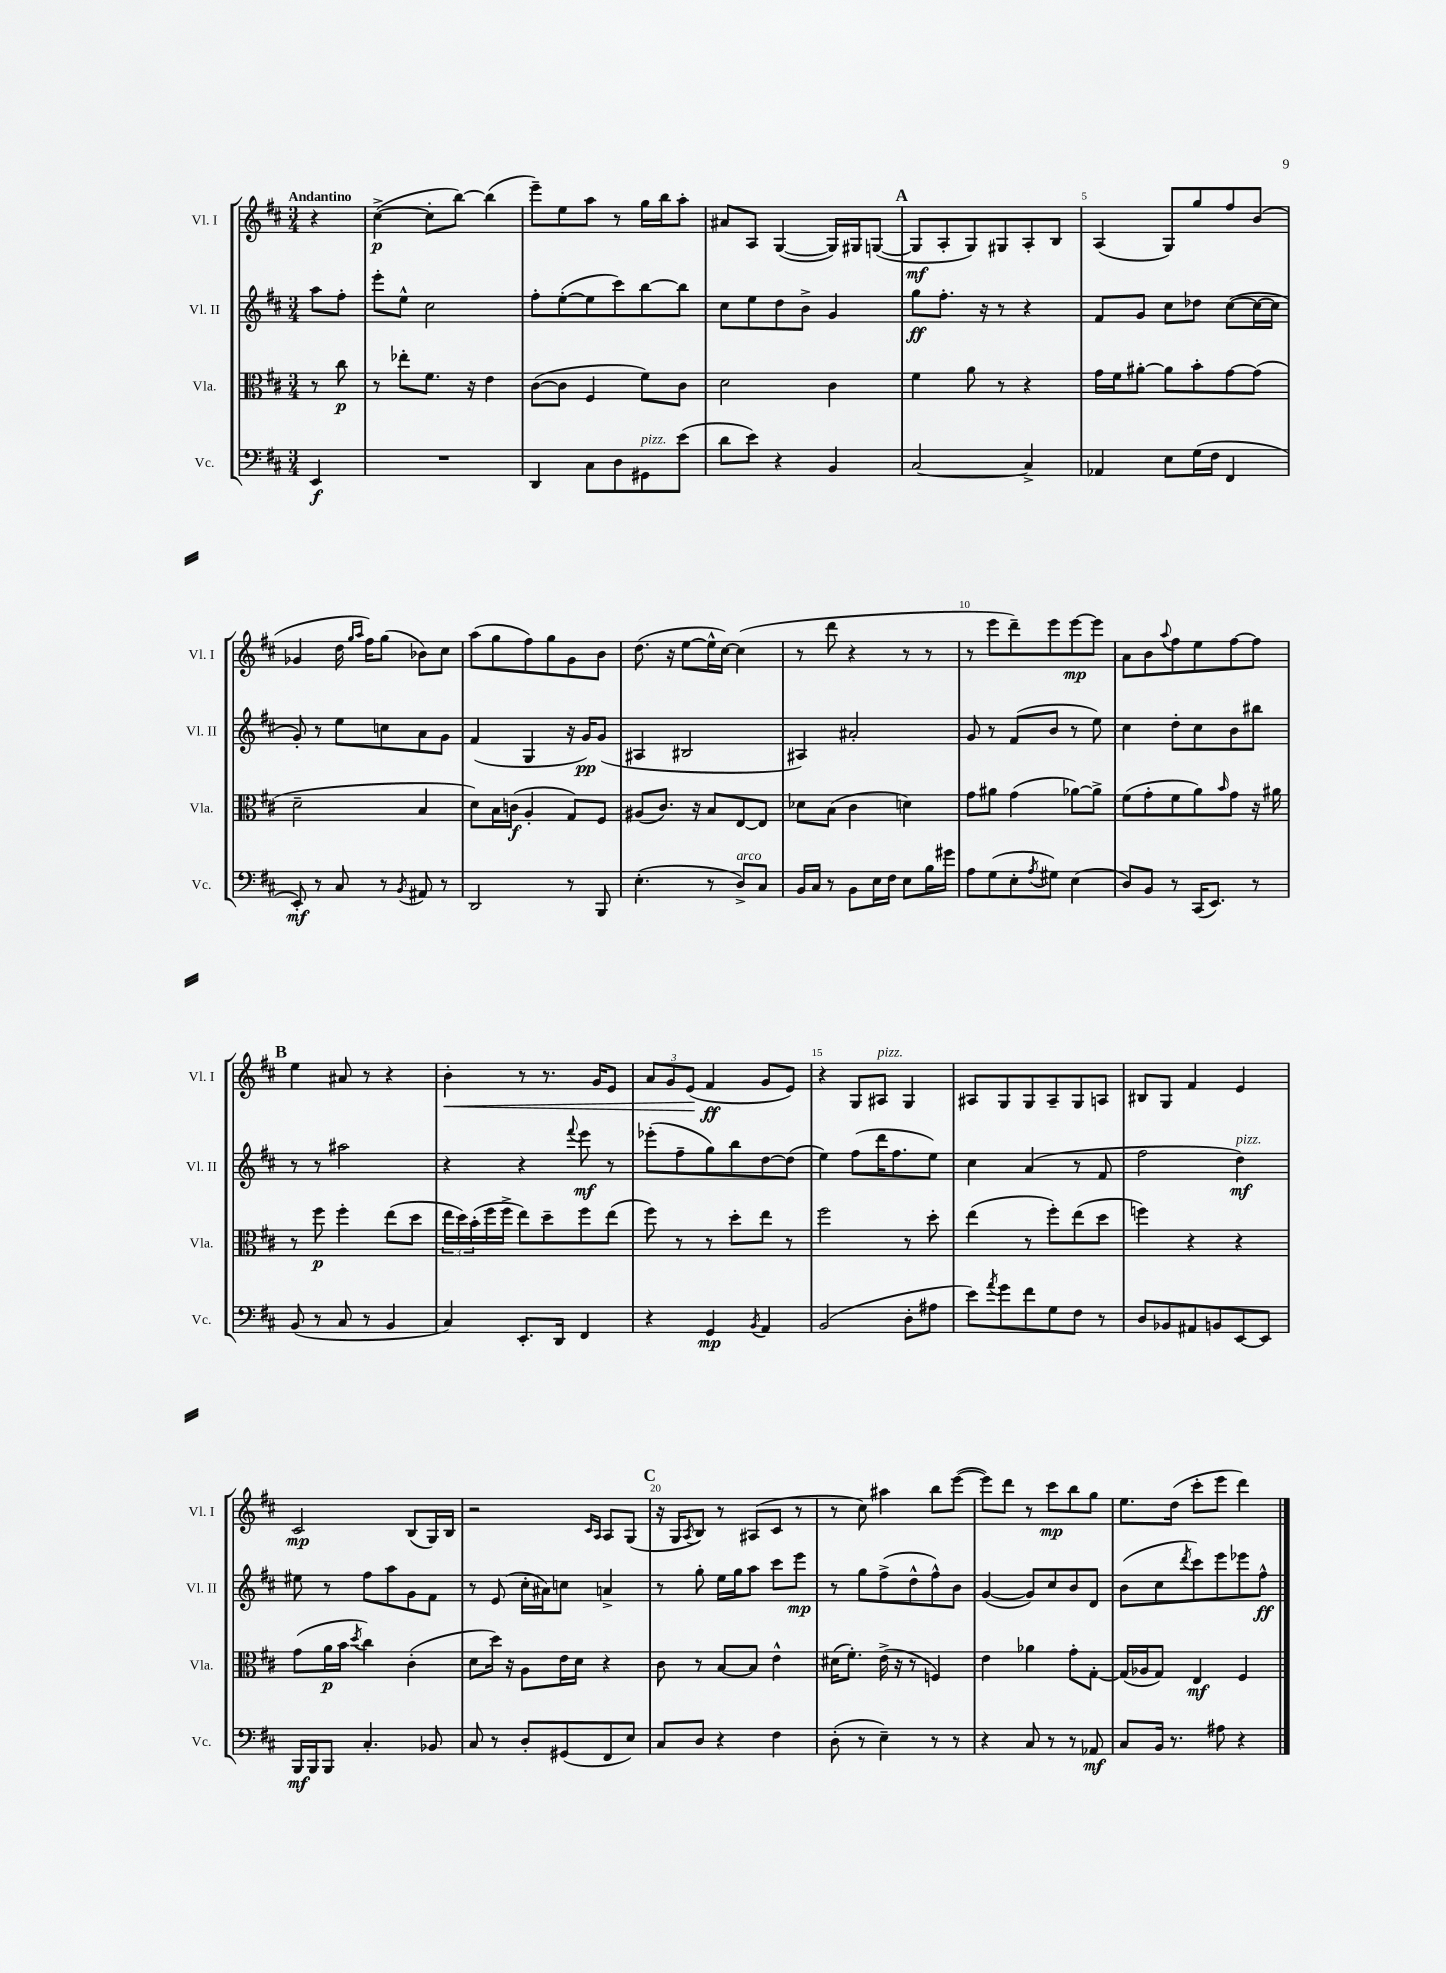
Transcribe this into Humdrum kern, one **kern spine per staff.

**kern	**dynam	**kern	**dynam	**kern	**dynam	**kern	**dynam
*part4	*part4	*part3	*part3	*part2	*part2	*part1	*part1
*staff4	*staff4	*staff3	*staff3	*staff2	*staff2	*staff1	*staff1
*I"Vc.	*	*I"Vla.	*	*I"Vl. II	*	*I"Vl. I	*
*I'Vc.	*	*I'Vla.	*	*I'Vl. II	*	*I'Vl. I	*
*clefF4	*	*clefC3	*	*clefG2	*	*clefG2	*
*k[f#c#]	*	*k[f#c#]	*	*k[f#c#]	*	*k[f#c#]	*
*M3/4	*	*M3/4	*	*M3/4	*	*M3/4	*
=	=	=	=	=	=	=	=
!	!	!	!	!	!	!LO:TX:a:B:t=Andantino	!
4EE/	f	8r	.	8aa\L	.	4r	.
.	.	8cc#\	p	8ff#'\J	.	.	.
=1	=1	=1	=1	=1	=1	=1	=1
2.r	.	8r	.	8eee'\L	.	([4cc#^\	p
.	.	8ee-X'\L	.	8ee^^\J	.	.	.
.	.	8.f#\J	.	2cc#\	.	8cc#'\L]	.
.	.	.	.	.	.	[8bb\J)	.
.	.	16r	.	.	.	.	.
.	.	4e\	.	.	.	(4bb\]	.
=2	=2	=2	=2	=2	=2	=2	=2
4DD/	.	([8c#\L	.	8ff#'\L	.	8eee~\L)	.
.	.	8c#\J]	.	([8ee'\	.	8ee\	.
8C#\L	.	4F#/	.	8ee\]	.	8aa\J	.
8D\	.	.	.	8ccc#\)	.	8r	.
!LO:TX:a:i:t=pizz.	!	!	!	!	!	!	!
8GG#X\	.	8f#\L)	.	[8bb\	.	16gg\LL	.
.	.	.	.	.	.	16bb\J	.
(8e\J	.	8c#\J	.	8bb\J]	.	8aa'\J	.
=3	=3	=3	=3	=3	=3	=3	=3
8d\L	.	2d\	.	8cc#\L	.	8a#X/L	.
8e\J)	.	.	.	8ee\	.	8A/J	.
4r	.	.	.	8dd\	.	([4G/	.
.	.	.	.	8b^\J	.	.	.
4BB/	.	4c#\	.	4g/	.	16G/LL])	.
.	.	.	.	.	.	16G#X/J	.
.	.	.	.	.	.	([8Gn/J	.
!!LO:REH:place=s1:t=A
=4	=4	=4	=4	=4	=4	=4	=4
[2C#/	.	4f#\	.	8gg\L	ff	8G/L]	mf
.	.	.	.	8.ff#'\J	.	8A'/	.
.	.	8a\	.	.	.	8G/)	.
.	.	.	.	16r	.	.	.
.	.	8r	.	8r	.	8G#X/	.
4C#^/]	.	4r	.	4r	.	8A'/	.
.	.	.	.	.	.	8B/J	.
=5	=5	=5	=5	=5	=5	=5	=5
4AA-X/	.	16g\LL	.	8f#/L	.	(4A/	.
.	.	16f#\J	.	.	.	.	.
.	.	[8a#X'\J	.	8g/J	.	.	.
8E\L	.	8a#\L]	.	8cc#\L	.	8G/L)	.
(16G\L	.	8b'\	.	8dd-X\J	.	8gg/	.
16F#\JJ	.	.	.	.	.	.	.
4FF#/	.	[8g\	.	([8cc#\L	.	8ff#/	.
.	.	(8g\J]	.	16cc#\L_	.	(8b/J	.
.	.	.	.	16cc#\JJ]	.	.	.
!!LO:LB:g=z
=6	=6	=6	=6	=6	=6	=6	=6
8EE'/)	mf	2d~\	.	8g'/)	.	4g-X/	.
8r	.	.	.	8r	.	.	.
8C#/	.	.	.	8ee\L	.	16dd\	.
.	.	.	.	.	.	16qqgg/LL	.
.	.	.	.	.	.	16qqaa/JJ	.
.	.	.	.	.	.	16ff#\KL)	.
8r	.	.	.	8ccn\	.	(8gg\J	.
8qBB/	.	.	.	.	.	.	.
8AA#X/	.	4B/	.	8a\	.	8b-X\L)	.
8r	.	.	.	8g\J	.	8cc#\J	.
=7	=7	=7	=7	=7	=7	=7	=7
2DD/	.	8d\L)	.	(4f#/	.	(8aa\L	.
.	.	16B\L	.	.	.	8gg\	.
.	.	(16cn\JJ	f	.	.	.	.
.	.	4A'/	.	4G/	.	8ff#\)	.
.	.	.	.	.	.	8gg\	.
8r	.	8G/L)	.	16r	.	8g\	.
.	.	.	.	16g/KL)	pp	.	.
8BBB/	.	8F#/J	.	(8g/J	.	8b\J	.
=8	=8	=8	=8	=8	=8	=8	=8
(4.E'\	.	(8A#X/L	.	4A#X/	.	(8.dd\	.
.	.	8.c#/J)	.	.	.	.	.
.	.	.	.	.	.	16r	.
.	.	.	.	2B#X/	.	[8ee\L	.
.	.	16r	.	.	.	.	.
8r	.	8B/L	.	.	.	16ee^^\L]	.
.	.	.	.	.	.	[16cc#\JJ)	.
!LO:TX:a:i:t=arco	!	!	!	!	!	!	!
8D^/L)	.	[8E/	.	.	.	(4cc#\]	.
8C#/J	.	8E/J]	.	.	.	.	.
=9	=9	=9	=9	=9	=9	=9	=9
16BB/LL	.	8d-X\L	.	4A#X/)	.	8r	.
16C#/JJ	.	.	.	.	.	.	.
8r	.	(8B\J	.	.	.	8ddd\	.
8BB\L	.	4c#\	.	2a#X'/	.	4r	.
16E\L	.	.	.	.	.	.	.
16F#\JJ	.	.	.	.	.	.	.
8E\L	.	4dn\)	.	.	.	8r	.
16B\L	.	.	.	.	.	8r	.
16g#X\JJ	.	.	.	.	.	.	.
=10	=10	=10	=10	=10	=10	=10	=10
8A\L	.	8g\L	.	8g/	.	8r	.
(8G\	.	8a#X\J	.	8r	.	8eee\L	.
8E'\	.	(4g\	.	(8f#/L	.	8ddd~\)	.
8qA/	.	.	.	.	.	.	.
8G#X\J)	.	.	.	8b/J	.	8eee\	.
(4E\	.	[8a-X\L)	.	8r	.	[8eee\	mp
.	.	8a-^\J]	.	8ee\)	.	8eee\J]	.
=11	=11	=11	=11	=11	=11	=11	=11
8D/L)	.	(8f#\L	.	4cc#\	.	8a\L	.
8BB/J	.	8g'\	.	.	.	8b\	.
.	.	.	.	.	.	8qqaa/	.
8r	.	8f#\	.	8dd'\L	.	8ff#\	.
(16CC#/KL	.	8a\)	.	8cc#\	.	8ee\	.
8.EE/J)	.	.	.	.	.	.	.
.	.	16qqb/	.	.	.	.	.
.	.	8g\J	.	8b\	.	[8ff#\	.
8r	.	16r	.	8bb#X\J	.	8ff#\J]	.
.	.	16a#X\	.	.	.	.	.
!!LO:LB:g=z
!!LO:REH:place=s1:t=B
=12	=12	=12	=12	=12	=12	=12	=12
(8BB/	.	8r	.	8r	.	4ee\	.
8r	.	8ff#\	p	8r	.	.	.
8C#/	.	4ff#'\	.	2aa#X\	.	8a#X/	.
8r	.	.	.	.	.	8r	.
4BB/	.	(8ee\L	.	.	.	4r	.
.	.	8dd\J	.	.	.	.	.
=13	=13	=13	=13	=13	=13	=13	=13
!	!	!	!	!	!	!	!LO:HP:b
4C#/)	.	24ee\LL	.	4r	.	4b'\	<
.	.	24dd\)	.	.	.	.	.
.	.	(24b'\	.	.	.	.	.
.	.	16ff#\	.	.	.	.	.
.	.	16ff#^\JJ	.	.	.	.	.
8.EE'/L	.	8ee\L)	.	4r	.	8r	.
.	.	8dd~\	.	.	.	8.r	.
16DD/Jk	.	.	.	.	.	.	.
.	.	.	.	8qqfff#/	.	.	.
4FF#/	.	8ff#\	.	8eee\	mf	.	.
.	.	.	.	.	.	16g/KL	.
.	.	(8ee\J	.	8r	.	8e/J	.
=14	=14	=14	=14	=14	=14	=14	=14
4r	.	8ff#\)	.	(8eee-X'\L	.	12a/L	.
.	.	.	.	.	.	12g/	.
.	.	8r	.	8ff#~\	.	.	.
.	.	.	.	.	.	(12e/J	.
4GG/	mp	8r	.	8gg\)	.	4f#/	[ ff
.	.	8dd'\L	.	8bb\	.	.	.
8qBB/	.	.	.	.	.	.	.
4AA/	.	8ee\J	.	[8dd\	.	8g/L	.
.	.	8r	.	(8dd\J]	.	8e/J)	.
=15	=15	=15	=15	=15	=15	=15	=15
(2BB/	.	2ff#\	.	4ee\)	.	4r	.
.	.	.	.	(8ff#\L	.	8G/L	.
!	!	!	!	!	!	!LO:TX:a:i:t=pizz.	!
.	.	.	.	16ddd\K	.	8A#X/J	.
.	.	.	.	8.ff#\	.	.	.
8D'\L	.	8r	.	.	.	4G/	.
8A#X\J	.	8dd'\	.	8ee\J)	.	.	.
=16	=16	=16	=16	=16	=16	=16	=16
8e\L)	.	(4ee\	.	4cc#\	.	8A#X/L	.
8qa/	.	.	.	.	.	.	.
8g\	.	.	.	.	.	8G/	.
8f#\	.	8r	.	(4a/	.	8G/	.
8G\	.	8ff#'\L)	.	.	.	8A#~/	.
8F#\J	.	(8ee\	.	8r	.	8G/	.
8r	.	8dd\J	.	8f#/	.	8An/J	.
=17	=17	=17	=17	=17	=17	=17	=17
8D/L	.	4ffn\)	.	2ff#\	.	8B#X/L	.
8BB-X/	.	.	.	.	.	8G/J	.
8AA#X/	.	4r	.	.	.	4f#/	.
8BBn/	.	.	.	.	.	.	.
!	!	!	!	!LO:TX:a:i:t=pizz.	!	!	!
[8EE/	.	4r	.	4dd\)	mf	4e/	.
8EE/J]	.	.	.	.	.	.	.
!!LO:LB:g=z
=18	=18	=18	=18	=18	=18	=18	=18
16BBB/LL	mf	(8g\L	.	8ee#X\	.	2c#/	mp
16BBB/J	.	.	.	.	.	.	.
8BBB/J	.	16a\L	p	8r	.	.	.
.	.	16b\JJ	.	.	.	.	.
.	.	8qdd/	.	.	.	.	.
4.C#'/	.	4cc#\)	.	8ff#\L	.	.	.
.	.	.	.	8aa\	.	.	.
.	.	(4c#'\	.	8g\	.	(8B/L	.
8BB-X/	.	.	.	8f#\J	.	16G/L)	.
.	.	.	.	.	.	16B/JJ	.
=19	=19	=19	=19	=19	=19	=19	=19
8C#/	.	8d\L	.	8r	.	2r	.
8r	.	16dd\Jk)	.	(8e/	.	.	.
.	.	16r	.	.	.	.	.
8D'/L	.	8A\L	.	16cc#'\LL	.	.	.
.	.	.	.	16a#X\J)	.	.	.
(8GG#X/	.	16e\L	.	8ccn\J	.	.	.
.	.	16d\JJ	.	.	.	.	.
.	.	.	.	.	.	16qqc#/LL	.
.	.	.	.	.	.	16qqA/JJ	.
8FF#/	.	4r	.	4an^/	.	8A/L	.
8E/J)	.	.	.	.	.	(8G/J	.
!!LO:REH:place=s1:t=C
=20	=20	=20	=20	=20	=20	=20	=20
8C#/L	.	8c#\	.	8r	.	16r	.
.	.	.	.	.	.	16G/KL	.
.	.	.	.	.	.	8qA/	.
8D/J	.	8r	.	8gg'\	.	8B/J)	.
4r	.	[8B/L	.	16ee\LL	.	8r	.
.	.	.	.	16gg\J	.	.	.
.	.	8B/J]	.	8aa\J	.	(8A#X/L	.
4F#\	.	4e^^\	.	8ccc#\L	.	8c#/J	.
.	.	.	.	8eee\J	mp	8r	.
=21	=21	=21	=21	=21	=21	=21	=21
(8D'\	.	(16d#X\KL	.	8r	.	8r	.
.	.	8.f#'\J)	.	.	.	.	.
8r	.	.	.	8gg\L	.	8cc#\)	.
4E~\)	.	(16e^\	.	(8ff#^\	.	4aa#X\	.
.	.	16r	.	.	.	.	.
.	.	8r	.	8dd^^\	.	.	.
8r	.	4Fn/)	.	8ff#^^\)	.	8bb\L	.
8r	.	.	.	8b\J	.	([8eee\J	.
=22	=22	=22	=22	=22	=22	=22	=22
4r	.	4e\	.	([4g/	.	8eee\L])	.
.	.	.	.	.	.	8ddd\J	.
8C#/	.	4a-X\	.	8g/L])	.	8r	.
8r	.	.	.	8cc#/	.	8ccc#\L	mp
8r	.	8g'\L	.	8b/	.	8bb\	.
8AA-X/	mf	[8G'\J	.	8d/J	.	8gg\J	.
=23	=23	=23	=23	=23	=23	=23	=23
8C#/L	.	(16G/LL]	.	(8b\L	.	8.ee\L	.
.	.	16A-X/J	.	.	.	.	.
16BB/Jk	.	8G/J)	.	8cc#\	.	.	.
8.r	.	.	.	.	.	(16dd\Jk	.
.	.	.	.	8qddd/	.	.	.
.	.	4E/	mf	8ccc#\)	.	8ccc#'\L	.
8A#X\	.	.	.	8eee\	.	8eee\J	.
4r	.	4F#/	.	8eee-X\	.	4ddd\)	.
.	.	.	.	8ff#^^\J	ff	.	.
==	==	==	==	==	==	==	==
*-	*-	*-	*-	*-	*-	*-	*-
